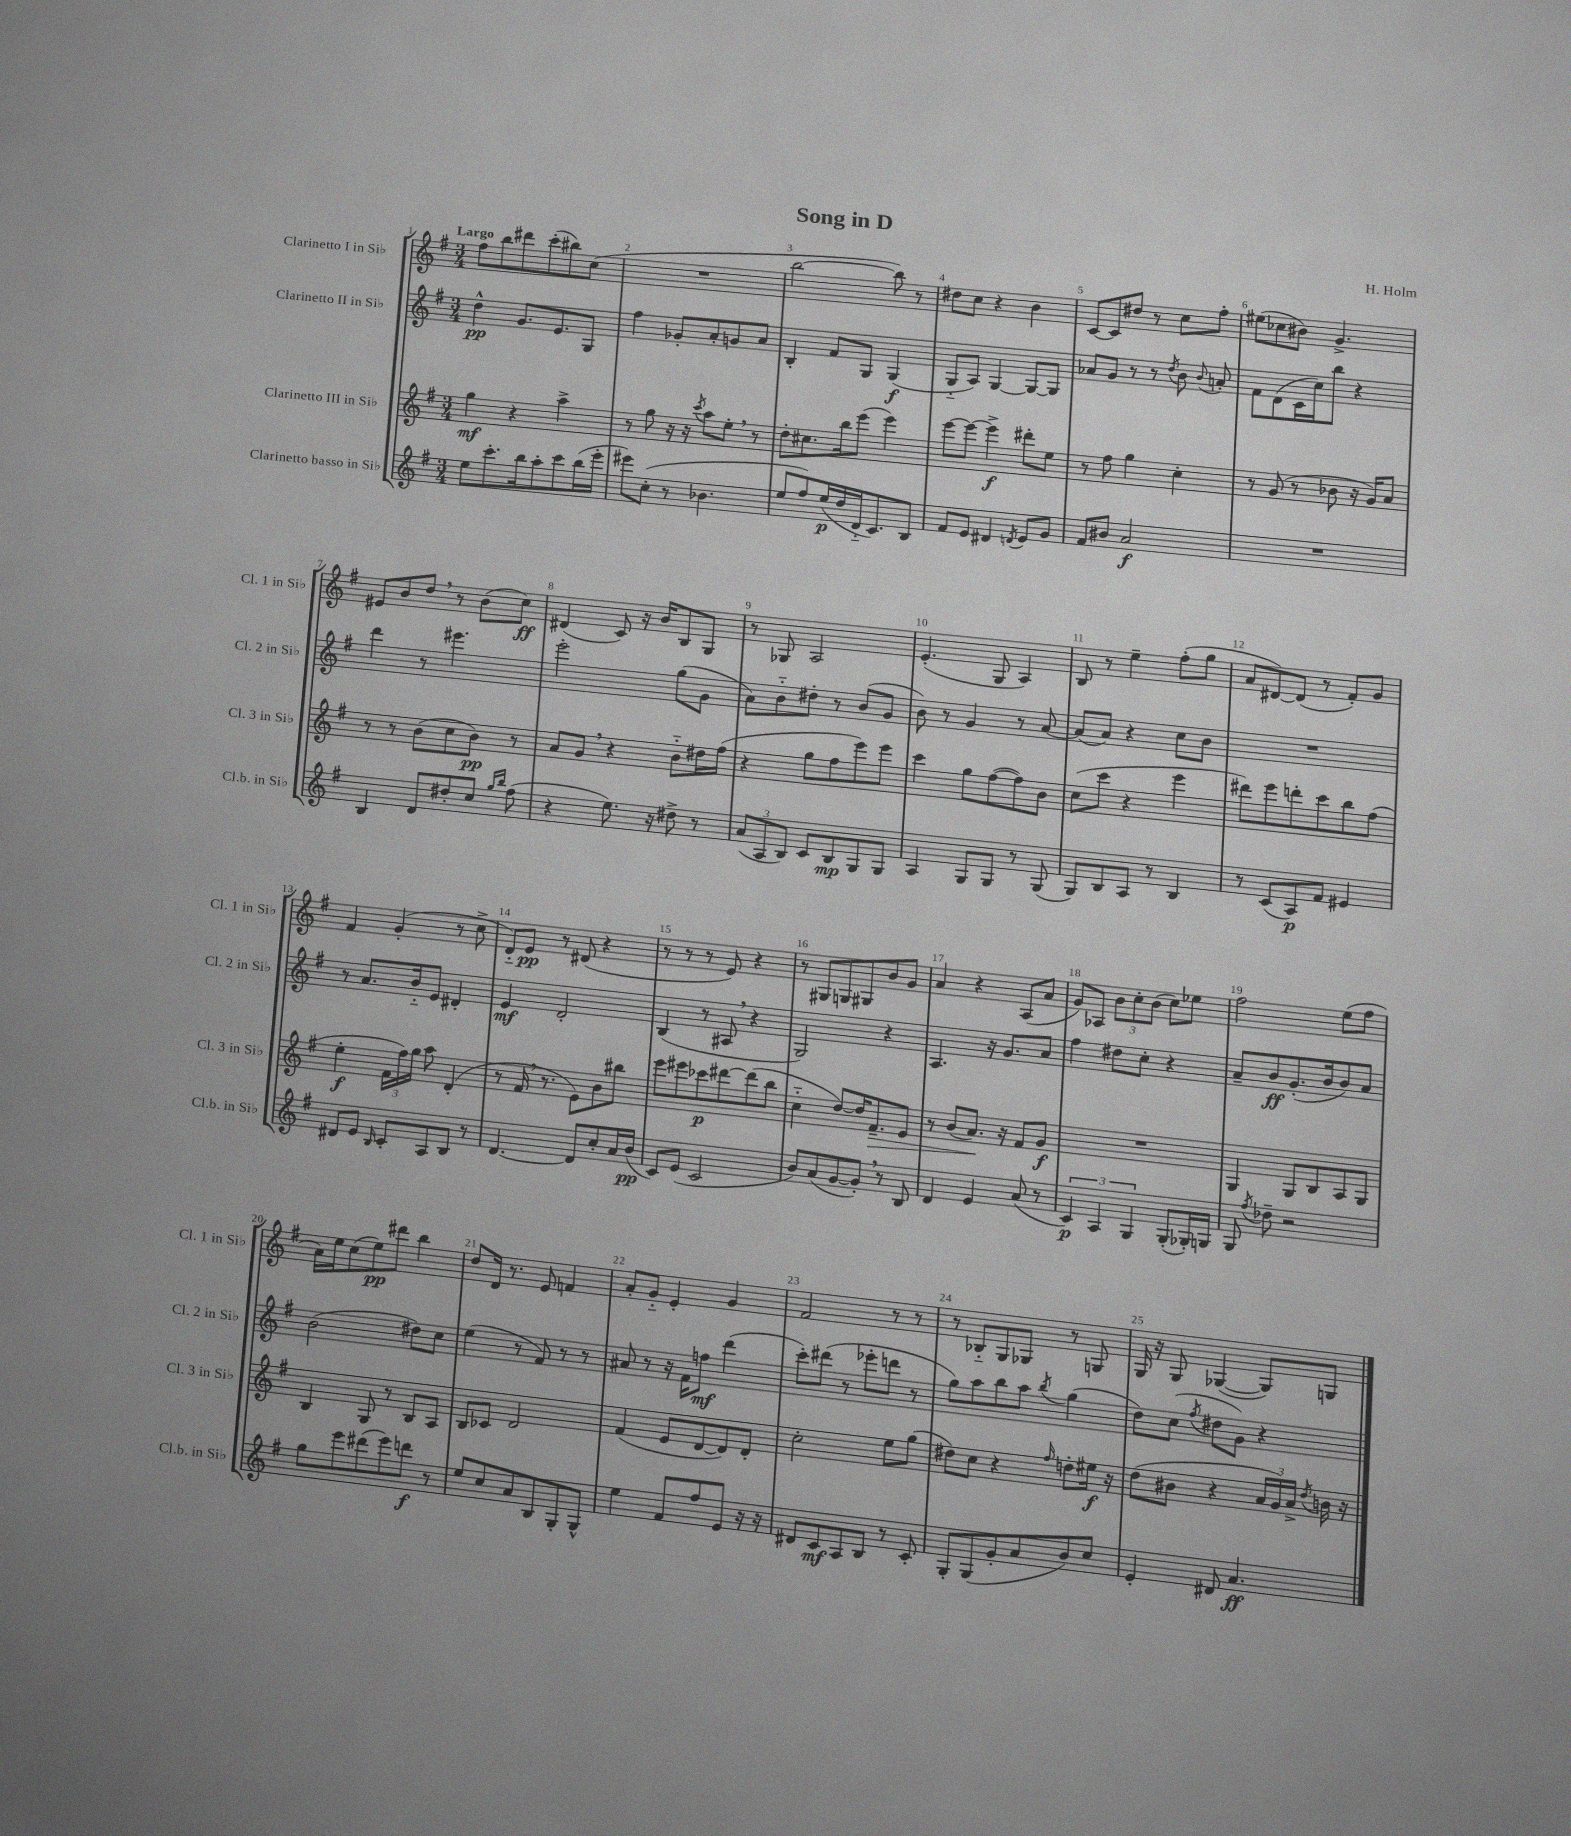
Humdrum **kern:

**kern	**dynam	**kern	**dynam	**kern	**dynam	**kern	**dynam
*part4	*part4	*part3	*part3	*part2	*part2	*part1	*part1
*staff4	*staff4	*staff3	*staff3	*staff2	*staff2	*staff1	*staff1
*I"Clarinetto basso in Si♭	*	*I"Clarinetto III in Si♭	*	*I"Clarinetto II in Si♭	*	*I"Clarinetto I in Si♭	*
*I'Cl.b. in Si♭	*	*I'Cl. 3 in Si♭	*	*I'Cl. 2 in Si♭	*	*I'Cl. 1 in Si♭	*
*clefG2	*	*clefG2	*	*clefG2	*	*clefG2	*
*k[f#]	*	*k[f#]	*	*k[f#]	*	*k[f#]	*
*M3/4	*	*M3/4	*	*M3/4	*	*M3/4	*
=1	=1	=1	=1	=1	=1	=1	=1
!	!	!	!	!	!	!LO:TX:a:B:t=Largo	!
8ee\L	.	4gg\	mf	4dd^^\	pp	8ff#\L	.
8.ccc'\	.	.	.	.	.	8bb\	.
.	.	4r	.	8.g/L	.	8ddd#X\	.
16bb\k	.	.	.	.	.	.	.
8aa'\	.	.	.	.	.	(8ccc'\	.
.	.	.	.	8.e/	.	.	.
8ccc\	.	4aa^\	.	.	.	8bb#X\)	.
(16bb\L	.	.	.	8G/J	.	(8cc\J	.
16eee'\JJ	.	.	.	.	.	.	.
=2	=2	=2	=2	=2	=2	=2	=2
8eee#X\L)	.	8r	.	4ff#\	.	2.r	.
(8cc'\J	.	8gg\	.	.	.	.	.
8r	.	16r	.	8g-X'/L	.	.	.
.	.	16r	.	.	.	.	.
.	.	8qccc/	.	.	.	.	.
4.b-X\	.	8aa\L	.	8a'/	.	.	.
.	.	8ee',\J	.	8gn/	.	.	.
.	.	8r	.	8a/J	.	.	.
=3	=3	=3	=3	=3	=3	=3	=3
8ee/L	.	8dd'\L	.	4B'/	.	[2bb\	.
8ff#/)	.	8.cc#X\	.	.	.	.	.
(16ee/L	p	.	.	8f#/L	.	.	.
16dd/	.	16bb\k	.	.	.	.	.
16d/J	.	(8eee\J	.	8G/J	.	.	.
8.c/)	.	.	.	.	.	.	.
.	.	4eee\)	.	(4G/	f	8bb\])	.
8B/J	.	.	.	.	.	8r	.
=4	=4	=4	=4	=4	=4	=4	=4
8f#/L	.	[8eee\L	.	8G/L	.	8dd#X\L	.
8e/J	.	8eee\J_	.	8A/J)	.	8cc\J	.
4d#X/	.	4eee^\]	f	[4G/	.	4r	.
8qdn/	.	.	.	.	.	.	.
8e/L	.	8ddd#X'\L	.	8G/L_	.	4b\	.
8g/J	.	8ee\J	.	8G/J]	.	.	.
=5	=5	=5	=5	=5	=5	=5	=5
8f#/L	.	8r	.	8a-X/L	.	[8c/L	.
8b#X/J	.	8ff#\	.	8g/J	.	8c/]	.
2a/	f	4gg\	.	8r	.	8dd#X/J	.
.	.	.	.	8r	.	8r	.
.	.	.	.	8qdd/	.	.	.
.	.	4cc'\	.	8b\	.	8cc\L	.
.	.	.	.	8qqb/	.	.	.
.	.	.	.	8an'/	.	8ff#'\J	.
=6	=6	=6	=6	=6	=6	=6	=6
2.r	.	8r	.	8f#\L	.	(8ee#X\L	.
.	.	(8g/	.	(8d\	.	8cc-X\	.
.	.	8r	.	16c\L	.	8b#X\J)	.
.	.	.	.	16cc\J)	.	.	.
.	.	8b-X\	.	8bb\J	.	4.g^/	.
.	.	16r	.	4r	.	.	.
.	.	16g/KL)	.	.	.	.	.
.	.	8a/J	.	.	.	.	.
!!LO:LB:g=z
=7	=7	=7	=7	=7	=7	=7	=7
4B/	.	8r	.	4ddd\	.	8e#X/L	.
.	.	8r	.	.	.	8b/	.
8d/L	.	(8b\L	.	8r	.	8dd,/J	.
8dd#X'/	.	8cc\	.	4.eee#X\	.	8r	.
8cc/J	.	8b\J)	pp	.	.	(8b\L	.
16qqgg/LL	.	.	.	.	.	.	.
16qqbb/JJ	.	.	.	.	.	.	.
(8ff#\	.	8r	.	.	.	8cc\J)	ff
=8	=8	=8	=8	=8	=8	=8	=8
4r	.	8a/L	.	2eee'\	.	(4d#X/	.
.	.	8g,/J	.	.	.	.	.
8.ee\)	.	4r	.	.	.	8c/)	.
.	.	.	.	.	.	16r	.
16r	.	.	.	.	.	16b/KL	.
8dd#X^\	.	8b\L	.	(8gg\L	.	8B/	.
8r	.	16dd#X\L	.	8g\J	.	8G/J	.
.	.	(16ff#\JJ	.	.	.	.	.
=9	=9	=9	=9	=9	=9	=9	=9
(12a/L	.	4r	.	8a\L)	.	8r	.
12A/	.	.	.	.	.	.	.
.	.	.	.	8b\	.	8G-X/	.
12B/J)	.	.	.	.	.	.	.
8c/L	.	8gg\L	.	8dd#X'\J	.	2A/	.
8B/	mp	8ff#\	.	8r	.	.	.
8G/	.	8eee\)	.	(8b/L	.	.	.
8G/J	.	8eee\J	.	8g/J	.	.	.
=10	=10	=10	=10	=10	=10	=10	=10
4A/	.	4ccc\	.	8b\)	.	(4.e'/	.
.	.	.	.	8r	.	.	.
8G/L	.	8gg\L	.	4g/	.	.	.
8G/J	.	([8ff#\	.	.	.	8G/	.
8r	.	8ff#\])	.	8r	.	4A/)	.
(8G/	.	8b\J	.	[8a/	.	.	.
=11	=11	=11	=11	=11	=11	=11	=11
8G/L)	.	(8cc\L	.	(8a/L]	.	8B/	.
8B/	.	8ccc\J	.	8a/J)	.	8r	.
8A/J	.	4r	.	4r	.	4ee~\	.
8r	.	.	.	.	.	.	.
4B/	.	4eee\	.	8cc\L	.	(8ff#'\L	.
.	.	.	.	8b\J	.	8gg\J	.
=12	=12	=12	=12	=12	=12	=12	=12
8r	.	8ddd#X\L)	.	2.r	.	8a/L	.
(8c/L	.	8eee\	.	.	.	[8d#X/)	.
8A/)	p	8dddn'\	.	.	.	(8d#/J]	.
8f#/J	.	8ccc\	.	.	.	8r	.
4e#X/	.	8bb\	.	.	.	8f#'/L)	.
.	.	(8ff#\J	.	.	.	8g/J	.
!!LO:LB:g=z
=13	=13	=13	=13	=13	=13	=13	=13
8d#X/L	.	4ee'\	f	8r	.	4f#/	.
8e/J	.	.	.	8.a/L	.	.	.
16qqB/	.	.	.	.	.	.	.
8c'/L	.	24f#\LL	.	.	.	(4g'/	.
.	.	24ff#\)	.	.	.	.	.
.	.	.	.	16b/k	.	.	.
.	.	24gg\JJ	.	.	.	.	.
8A/	.	8aa\	.	8e/J	.	.	.
8B/J	.	(4d'/	.	4d#X'/	.	8r	.
8r	.	.	.	.	.	8cc^\	.
=14	=14	=14	=14	=14	=14	=14	=14
[4.d/	.	8r	.	4e/	mf	8d/L)	.
.	.	16f#,/	.	.	.	8e/J	pp
.	.	8.r	.	.	.	.	.
.	.	.	.	2d'/	.	8r	.
8d/L]	.	8e\L)	.	.	.	(8d#X/	.
8cc'/	.	8b\	.	.	.	4r	.
16a/L	.	8bb#X\J	.	.	.	.	.
(16b/JJ	pp	.	.	.	.	.	.
=15	=15	=15	=15	=15	=15	=15	=15
8c/L)	.	8eee\L	.	(4B/	.	8r	.
(8e/J	.	8eee#X\	.	.	.	8r	.
2c/	.	8ccc-X\	p	8r	.	8r	.
.	.	[8ddd#X\	.	8A#X,/	.	8e/)	.
.	.	(8ddd#\]	.	4r	.	4r	.
.	.	8bb\J	.	.	.	.	.
=16	=16	=16	=16	=16	=16	=16	=16
8b/L)	.	4cc\	.	2G/)	.	8r	.
(8a/	.	.	.	.	.	8G#X/L	.
[8g/	.	[8dd/L)	.	.	.	8Gn/	.
8g',/J])	.	16dd/K]	.	.	.	8G#X/	.
!	!	!	!LO:HP:b	!	!	!	!
.	.	8.f#~/	>	.	.	.	.
8r	.	.	.	4r	.	8b/	.
8B/	.	8e/J	.	.	.	8g/J	.
=17	=17	=17	=17	=17	=17	=17	=17
4d/	.	8r	.	4.A/	.	4a/	.
.	.	(8b/L	.	.	.	.	.
4e/	.	8.a/J)	.	.	.	4r	.
.	.	.	.	16r	.	.	.
.	.	16r	]	8.g/L	.	.	.
(8a/	.	8f#/L	.	.	.	(8A/L	.
8r	.	8g/J	f	8a/J	.	8a/J	.
=18	=18	=18	=18	=18	=18	=18	=18
6c/)	p	2.r	.	4ff#\	.	8g/L)	.
.	.	.	.	.	.	8A-X/J	.
6A/	.	.	.	.	.	.	.
.	.	.	.	8dd#X\L	.	12b\L	.
6G/	.	.	.	.	.	12cc'\	.
.	.	.	.	8cc'\J	.	.	.
.	.	.	.	.	.	(12b\J	.
(8G'/L	.	.	.	4r	.	8cc\L)	.
16G-X'/L)	.	.	.	.	.	8ee-X\J	.
16Gn/JJ	.	.	.	.	.	.	.
=19	=19	=19	=19	=19	=19	=19	=19
8G/	.	4G/	.	8a~/L	.	2ff#\	.
8qff#/	.	.	.	.	.	.	.
8dd-X~\	.	.	.	8b/	ff	.	.
2r	.	8G/L	.	(8.g'/	.	.	.
.	.	8B/	.	.	.	.	.
.	.	.	.	16b/k	.	.	.
.	.	8A/	.	8b/)	.	(8ee\L	.
.	.	8G/J	.	8a/J	.	8ff#\J	.
!!LO:LB:g=z
=20	=20	=20	=20	=20	=20	=20	=20
8gg\L	.	4B/	.	(2b\	.	16a\LL)	.
.	.	.	.	.	.	16ee\J	.
8eee\	.	.	.	.	.	(8cc\	.
(8ddd#X\	.	8G/	.	.	.	8ee\)	pp
8eee\)	.	8r	.	.	.	8ddd#X\J	.
8dddn\J	f	8B/L	.	8dd#X\L)	.	4bb\	.
8r	.	8A/J	.	8cc\J	.	.	.
=21	=21	=21	=21	=21	=21	=21	=21
8ee/L	.	8B/L	.	(4ee\	.	8dd/L	.
8cc/	.	8c-X/J	.	.	.	16d/Jk	.
.	.	.	.	.	.	8.r	.
8a/	.	2d/	.	8r	.	.	.
8B/	.	.	.	8f#/)	.	8e/	.
8G'/	.	.	.	8r	.	4fn/	.
8G^^/J	.	.	.	8r	.	.	.
=22	=22	=22	=22	=22	=22	=22	=22
4ee\	.	(4f#/	.	8a#X/	.	8a'/L	.
.	.	.	.	8r	.	8g/J	.
8f#/L	.	8e/L	.	16r	.	4e'/	.
.	.	.	.	16f#\KL	.	.	.
8ff#/	.	[8d/	.	8ffn\J	mf	.	.
8e/J	.	8d/])	.	(4ddd\	.	4g/	.
16r	.	8d'/J	.	.	.	.	.
16r	.	.	.	.	.	.	.
=23	=23	=23	=23	=23	=23	=23	=23
8d#X/L	.	2cc'\	.	8ccc'\L)	.	2f#/	.
8c/	mf	.	.	(8ddd#X\J	.	.	.
8A/	.	.	.	8r	.	.	.
8B/J	.	.	.	8eee-X'\L	.	.	.
8r	.	8ee\L	.	8dddn\J	.	8r	.
8c'/	.	(8gg\J	.	8r	.	8r	.
=24	=24	=24	=24	=24	=24	=24	=24
8G'/L	.	8dd#X\L)	.	8gg\L)	.	8r	.
(8G/	.	8cc\J	.	8aa\	.	8B-X/L	.
8g'/	.	4r	.	8bb\	.	8G/	.
8a/	.	.	.	8aa\J	.	8G-X/J	.
.	.	16qqff#/	.	8qbb/	.	.	.
8b/)	.	8ddn'\L	.	(4gg\	.	8r	.
8cc/J	.	16ee#X\Jk	f	.	.	8Gn/	.
.	.	16r	.	.	.	.	.
=25	=25	=25	=25	=25	=25	=25	=25
4e'/	.	(8dd\L	.	8dd\L)	.	16G/	.
.	.	.	.	.	.	16r	.
.	.	8b#X\J	.	(8cc\J	.	8G/	.
.	.	.	.	8qff#/	.	.	.
8d#X/	.	4r	.	8dd#X\L	.	([4G-X/	.
4.a/	ff	.	.	8g\J)	.	.	.
.	.	24a/LL	.	4r	.	8G-/L])	.
.	.	24g/)	.	.	.	.	.
.	.	24a^/JJ	.	.	.	.	.
.	.	8qdd/	.	.	.	.	.
.	.	16bn\	.	.	.	8Gn/J	.
.	.	16r	.	.	.	.	.
==	==	==	==	==	==	==	==
*-	*-	*-	*-	*-	*-	*-	*-
